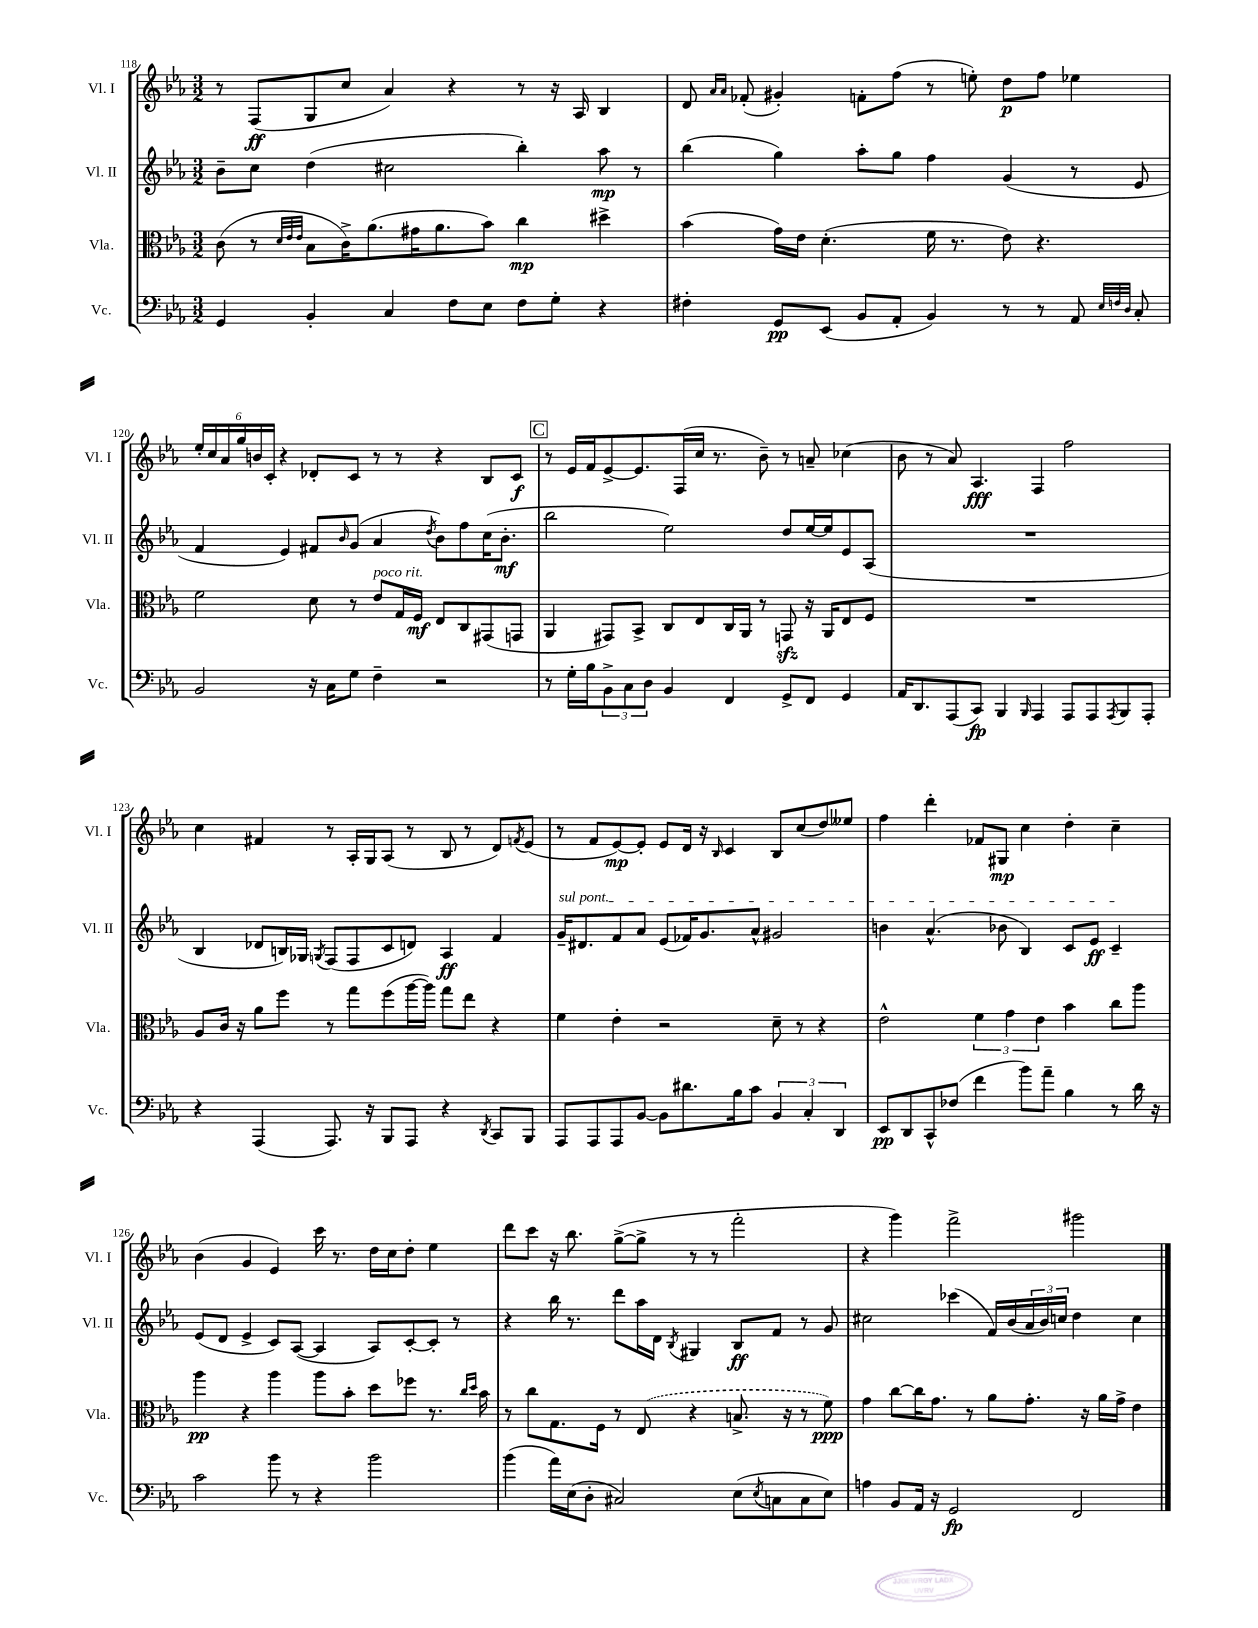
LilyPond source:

<<
\new StaffGroup <<
\new Staff = "s0" \with { instrumentName = "Vl. I" shortInstrumentName = "Vl. I" } {
    \clef treble \key ees \major \numericTimeSignature \time 3/2
    r8 f8\ff( g8 c''8 aes'4) r4 r8 r16 aes16 bes4 |
    d'8 \grace { aes'16 aes'16 } fes'8-.( gis'4-.) f'8-. f''8( r8 e''8-.) d''8\p f''8 ees''4 |
    \tuplet 6/4 { ees''16-. c''16 aes'16 g''16 b'16 c'16-. } r4 des'8-. c'8 r8 r8 r4 bes8 c'8\f |
    \mark \markup { \box "C" } r8 ees'16 f'16 ees'8~-> ees'8. f16( c''16 r8. bes'8--) r8 a'8-- ces''4( |
    bes'8 r8 aes'8) aes4.\fff f4 f''2 |
    c''4 fis'4 r8 aes16-. g16 aes8( r8 bes8 r8 d'8) \acciaccatura { f'8 } ees'8( |
    r8 f'8 ees'8~\mp) ees'8-. ees'8 d'16 r16 \grace { bes16 } c'4 bes8 c''8( d''8) eeses''8 |
    f''4 d'''4-. fes'8 gis8\mp c''4 d''4-. c''4-- |
    bes'4( g'4 ees'4) c'''16 r8. d''16 c''16 d''8-. ees''4 |
    d'''8 c'''8 r16 bes''8. g''8~->( g''8-> r8 r8 f'''2-. |
    r4 g'''4) f'''2-> gis'''2 \bar "|." |
}
\new Staff = "s1" \with { instrumentName = "Vl. II" shortInstrumentName = "Vl. II" } {
    \clef treble \key ees \major \numericTimeSignature \time 3/2
    bes'8-- c''8 d''4( cis''2 bes''4-.) aes''8\mp r8 |
    bes''4( g''4) aes''8-. g''8 f''4 g'4( r8 ees'8 |
    f'4 ees'4) fis'8 \grace { bes'16 } g'8( aes'4 \acciaccatura { d''8 } bes'8) f''8 c''16( bes'8.-.\mf |
    \mark \markup { \box "C" } bes''2 ees''2) d''8 ees''16~ ees''16 ees'8 aes8( |
    R1. |
    bes4 des'8 b16) ges16 \acciaccatura { g8 } f8( f8 c'8 d'8) aes4\ff f'4 |
    \once \override TextSpanner.bound-details.left.text = \markup { \italic "sul pont." } g'16--\startTextSpan dis'8. f'8 aes'8 ees'8( fes'16) g'8. aes'8-^ gis'2 |
    b'4 aes'4.-^( bes'8 bes4) c'8 ees'8\ff c'4--\stopTextSpan |
    ees'8( d'8 ees'4-> c'8) aes8~( aes4 aes8) c'8~-. c'8-. r8 |
    r4 bes''16 r8. d'''8 aes''16 d'16 \acciaccatura { bes8 } gis4 bes8\ff f'8 r8 g'8 |
    cis''2 ces'''4( f'16) bes'16( \tuplet 3/2 { aes'16 bes'16) c''16 } d''4 c''4 \bar "|." |
}
\new Staff = "s2" \with { instrumentName = "Vla." shortInstrumentName = "Vla." } {
    \clef alto \key ees \major \numericTimeSignature \time 3/2
    c'8( r8 \grace { d'32 ees'32 ees'32 } bes8 c'16->) aes'8.( gis'16 aes'8. bes'8) c''4\mp dis''4-> |
    bes'4( g'16) ees'16 d'4.-.( f'16 r8. ees'8) r4. |
    f'2 d'8 r8 ees'8^\markup { \italic "poco rit." } g16 f16\mf ees8 c8 gis,8( g,8 |
    \mark \markup { \box "C" } aes,4 gis,8) bes,8-> c8 ees8 c16 aes,16 r8 g,8\sfz r16 aes,16 ees8 f8 |
    R1. |
    aes8 c'16 r16 aes'8 f''8 r8 g''8 f''8( aes''16~ aes''16) g''8 ees''8 r4 |
    f'4 ees'4-. r2 d'8-- r8 r4 |
    ees'2-^ \tuplet 3/2 { f'4 g'4 ees'4 } bes'4 c''8 aes''8 |
    aes''4\pp r4 aes''4 aes''8 bes'8-. d''8 fes''8 r8. \grace { c''16 d''16 } bes'16 |
    r8 c''8 g8. f16 r8 \once \slurDashed ees8( r4 b8.-> r16 r8 f'8\ppp) |
    g'4 c''8~ c''16 g'8. r8 aes'8 g'8.-. r16 aes'16 g'16-> ees'4 \bar "|." |
}
\new Staff = "s3" \with { instrumentName = "Vc." shortInstrumentName = "Vc." } {
    \clef bass \key ees \major \numericTimeSignature \time 3/2
    g,4 bes,4-. c4 f8 ees8 f8 g8-. r4 |
    fis4-. g,8\pp ees,8( bes,8 aes,8-. bes,4) r8 r8 aes,8 \grace { ees32 f32 d32 } c8-. |
    bes,2 r16 c16 g8 f4-- r2 |
    \mark \markup { \box "C" } r8 g16-. bes16 \tuplet 3/2 { bes,8-> c8 d8 } bes,4 f,4 g,8-> f,8 g,4 |
    aes,16 d,8. aes,,8( c,8\fp) bes,,4 \grace { bes,,16 } aes,,4 aes,,8 aes,,8 \acciaccatura { aes,,8 } bes,,8 aes,,8-. |
    r4 aes,,4( aes,,8.) r16 bes,,8 aes,,8 r4 \acciaccatura { d,8 } c,8 bes,,8 |
    aes,,8 aes,,8 aes,,8 bes,8~ bes,8 dis'8. bes16 c'8 \tuplet 3/2 { bes,4 c4-. d,4 } |
    ees,8\pp d,8 c,8-^ fes8( f'4 bes'8) aes'8-- bes4 r8 d'16 r16 |
    c'2 bes'8 r8 r4 bes'2 |
    bes'4( aes'16) ees16( d8-. cis2) ees8( \acciaccatura { ees8 } c8 c8 ees8) |
    a4 bes,8 aes,16 r16 g,2\fp f,2 \bar "|." |
}
>>
>>
\layout { \context { \Score currentBarNumber = #118 } }
